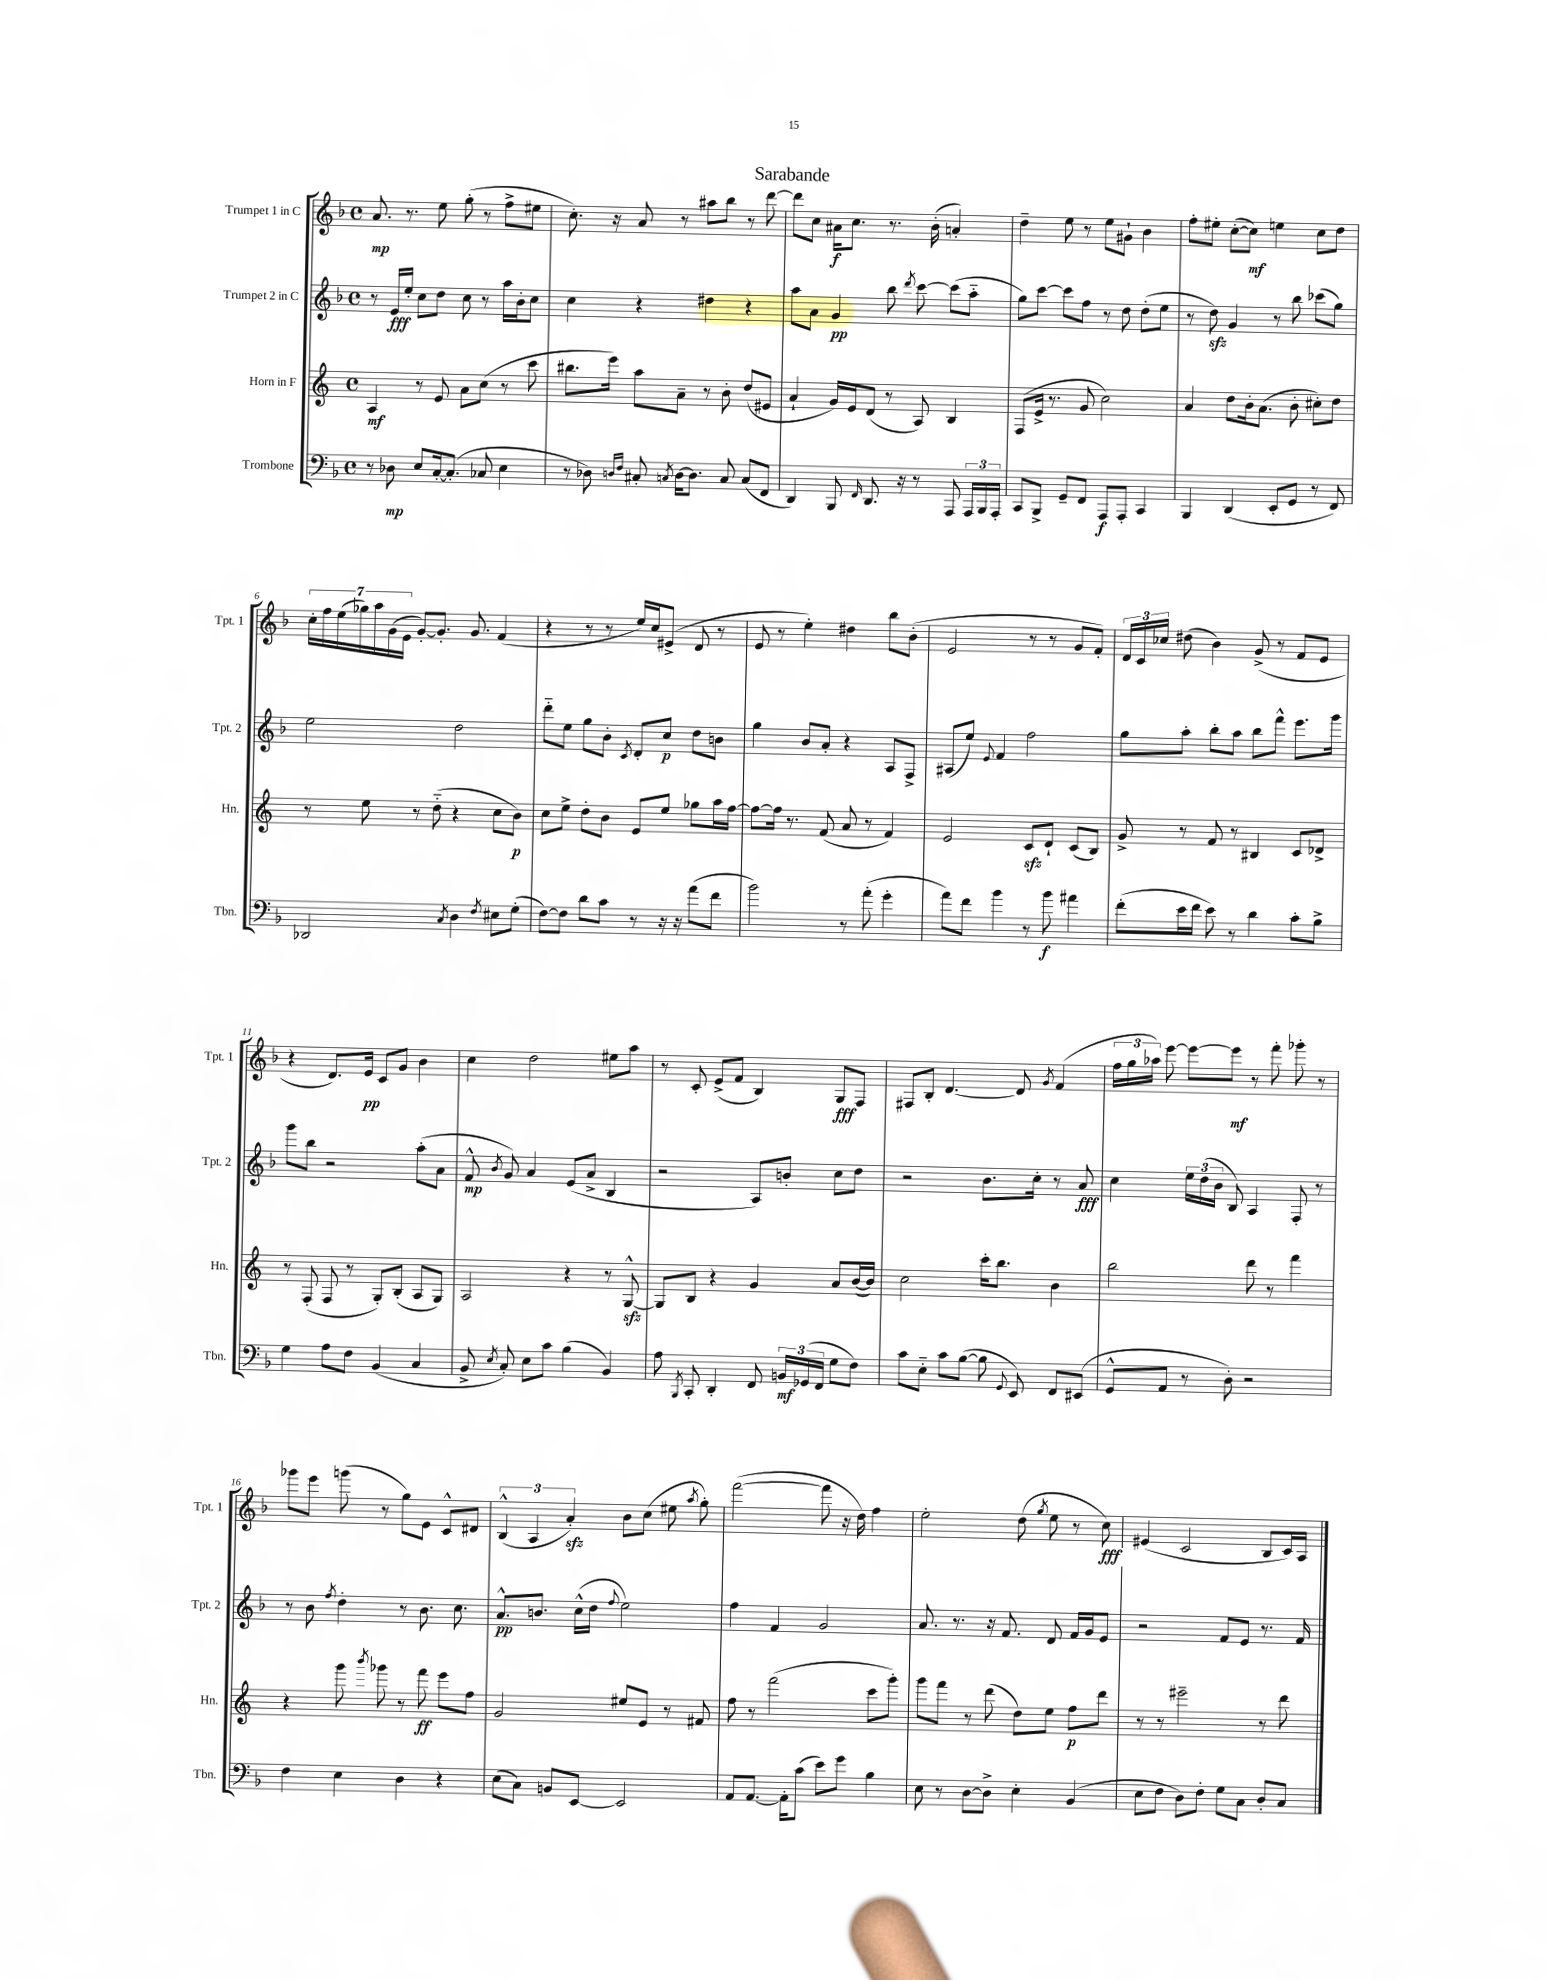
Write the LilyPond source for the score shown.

\header { title = "Sarabande" }
<<
\new StaffGroup <<
\new Staff = "s0" \with { instrumentName = "Trumpet 1 in C" shortInstrumentName = "Tpt. 1" } {
    \clef treble \key f \major \defaultTimeSignature \time 4/4
    \autoBeamOff a'8.\mp r8. e''8 g''8-.( r8 f''8[-> eis''8] |
    c''8.-.) r16 a'8 r8 ais''8[ bes''8] r8 d'''8~ |
    d'''8[ c''8] ais'16[\f c''8.] r8. bes'16-.( a'4-.) |
    d''4-- e''8 r8 e''8[ gis'8]-! bes'4 |
    f''8[-. eis''8]-. c''8[~-.( c''8]\mf) e''4 c''8[ d''8] |
    \tuplet 7/4 { c''16[-. f''16 e''16( ges''16) a''16 g'16( e'16] } g'8[~-.) g'8.]-. g'8. f'4( |
    r4 r8 r8 e''16[) c''16 eis'8]->( d'8 r8 |
    e'8 r8 e''4-.) dis''4 bes''8[ bes'8]-.( |
    e'2 r8 r8 g'8[ f'8]-.) |
    \tuplet 3/2 { d'16[ c'16 ces''16] } dis''8( bes'4) g'8->( r8 f'8[ e'8] |
    r4 d'8.[) e'16]\pp c'8[ g'8] bes'4 |
    c''4 d''2 eis''8[ a''8] |
    r8 c'8-. e'8[->( f'8] bes4) g8[\fff f8] |
    fis8[ bes8]-. d'4.~ d'8 \acciaccatura { g'8 } f'4( |
    \tuplet 3/2 { f''16[ g''16 aes''16]) } e'''8~ e'''8[~ e'''8]\mf r8 f'''8-. ges'''8-. r8 |
    ges'''8[ e'''8] g'''8( r8 g''8[) e'8] c'8[-^ dis'8] |
    \tuplet 3/2 { bes4-^( a4 a'4-.\sfz) } bes'8[ c''8]( eis''8 \acciaccatura { a''8 } g''8-.) |
    f'''2~( f'''8 r16 d''16) f''4 |
    e''2-. d''8( \acciaccatura { g''8 } e''8 r8 c''8\fff) |
    eis'4( c'2 bes8[ c'16) a16] \bar "|." |
}
\new Staff = "s1" \with { instrumentName = "Trumpet 2 in C" shortInstrumentName = "Tpt. 2" } {
    \clef treble \key f \major \defaultTimeSignature \time 4/4
    \autoBeamOff r8 e'16[\fff e''16]-. c''8[ d''8] c''8 r8 a''16[ bes'16-. c''8] |
    c''4 r4 dis''4 r4 |
    a''8[ a'8] g'4\pp bes''8 \acciaccatura { d'''8 } c'''8~ c'''8[( a''8]-_ |
    g''8[) c'''8]~ c'''8[ f''8] r8 d''8 d''8[-.( e''8] |
    r8 d''8\sfz) g'4 r8 bes''8 ces'''8[( g''8]) |
    e''2 d''2 |
    d'''8[-_ e''8] g''8[ bes'8]-. \acciaccatura { c'8 } d'8[-. c''8]\p d''8[ b'8] |
    g''4 bes'8[ a'8]-. r4 a8[ f8]-> |
    ais8[( e''8]) \appoggiatura { e'8 } f'4 f''2 |
    g''8[ a''8]-. bes''8[-. a''8] bes''8[ f'''8]-^ e'''8.[ g'''16] |
    g'''8[ bes''8] r2 a''8[-.( a'8] |
    f'8-^\mp \acciaccatura { bes'8 } g'8) a'4 e'8[( a'8]-> bes4 |
    r2 a8[) b'8]-. c''8[ d''8] |
    r2 bes'8.[ c''16]-. r8 a'8\fff |
    c''4 \tuplet 3/2 { e''16[ d''16( bes'16] } bes8) a4 f8-. r8 |
    r8 bes'8 \acciaccatura { f''8 } d''4-. r8 bes'8. c''8. |
    a'8.[-^\pp b'8.] c''16[-^( d''16] \appoggiatura { f''8 } e''2) |
    f''4 f'4 g'2 |
    a'8. r8. r16 f'8. d'8 f'16[ g'16 e'8] |
    r2 f'8[ e'8] r8. f'16 \bar "|." |
}
\new Staff = "s2" \with { instrumentName = "Horn in F" shortInstrumentName = "Hn." } {
    \clef treble \key c \major \defaultTimeSignature \time 4/4
    \autoBeamOff a4\mf r8 e'8 a'8[ c''8]( r8 c'''8 |
    bis''8.[ e'''16]) a''8[ a'8]-- r8 b'8-. d''8[( eis'8] |
    a'4-! g'16[) e'16 d'8]( r8 a8) b4 |
    f8[( e'16]-> r8. g'8 c''2) |
    a'4 d''8[ b'16-. a'8.]( b'8-. cis''8[-.) d''8] |
    r8 e''8 r8 d''8-_( r4 c''8[ b'8]\p) |
    c''8[ e''8]-> d''8[-. b'8] e'8[ e''8] ges''8[ a''16 f''16]~ |
    f''8[~ f''16] r8. f'8( a'8 r8 f'4) |
    e'2 c'8[\sfz d'8]-! c'8[( b8]) |
    g'8-> r8 f'8 r8 bis4 c'8[ des'8]-> |
    r8 f8-.( f8 r8 g8[-.) b8]-.( a8[ g8]) |
    a2 r4 r8 g8~-^\sfz |
    g8[ b8] r4 g'4 a'8[ b'16~( b'16]) |
    c''2 c'''16[-. b''8.] b'4 |
    b''2 d'''8 r8 f'''4 |
    r4 g'''8 \acciaccatura { b'''8 } ges'''8 r8 f'''8\ff e'''8[ f''8] |
    g'2 eis''8[ e'8] r8 fis'8 |
    f''8 r8 f'''2( c'''8[ g'''8]-.) |
    g'''8[ f'''8] r8 d'''8( d''8[) e''8] f''8[\p d'''8] |
    r8 r8 eis'''2-- r8 d'''8 \bar "|." |
}
\new Staff = "s3" \with { instrumentName = "Trombone" shortInstrumentName = "Tbn." } {
    \clef bass \key f \major \defaultTimeSignature \time 4/4
    \autoBeamOff r8 des8\mp e8[ c16~-. c8.]-.( ces8 e4 |
    r8 des8) \grace { d16[ f16] } cis8-. \acciaccatura { c8 } d16[~ d8.] c8 c8[( f,8] |
    d,4) bes,,8 \grace { f,16 } d,8. r16 r8 a,,8 \tuplet 3/2 { a,,16[ bes,,16 a,,16]-. } |
    c,8[ bes,,8]-> g,8[-- f,8] a,,8[\f a,,8]-. c,4 |
    bes,,4 d,4( e,8[-. g,8] r8 f,8) |
    des,2 \acciaccatura { c8 } d4 \acciaccatura { f8 } eis8[ g8]-.( |
    f8[~) f8] d'8[ c'8] r8 r16 r16 a'8[( f'8] |
    bes'2) r8 a'8-.( g'4-. |
    a'8[) f'8] bes'4 r8 bes'8\f ais'4 |
    f'8[-.( e'16 f'16] e'8) r8 d'4 c'8[-. bes8]-> |
    g4 a8[ f8] bes,4( c4 |
    bes,8-> \acciaccatura { e8 } c8-.) e8[ c'8] bes4( bes,4) |
    a8 \acciaccatura { bes,,8 } c,8-. d,4-. f,8 \tuplet 3/2 { b,16[\mf ges,16( f,16] } g8[ f8]) |
    c'8[ e8]-_ c'8[ bes8]~( bes8 \appoggiatura { g,8 } e,8) f,8[ eis,8]( |
    g,8[-^ a,8] r8 d8-.) r2 |
    f4 e4 d4 r4 |
    e8[( c8]) b,8[ e,8]~ e,2 |
    a,8[ a,8.]~ a,16[-. c'8]( e'8[) g'8] bes4 |
    e8 r8 d8[~ d8]-> e4-. bes,4( |
    e8[ f8] d8[) f8]-. g8[ c8] d8[-. c8] \bar "|." |
}
>>
>>
